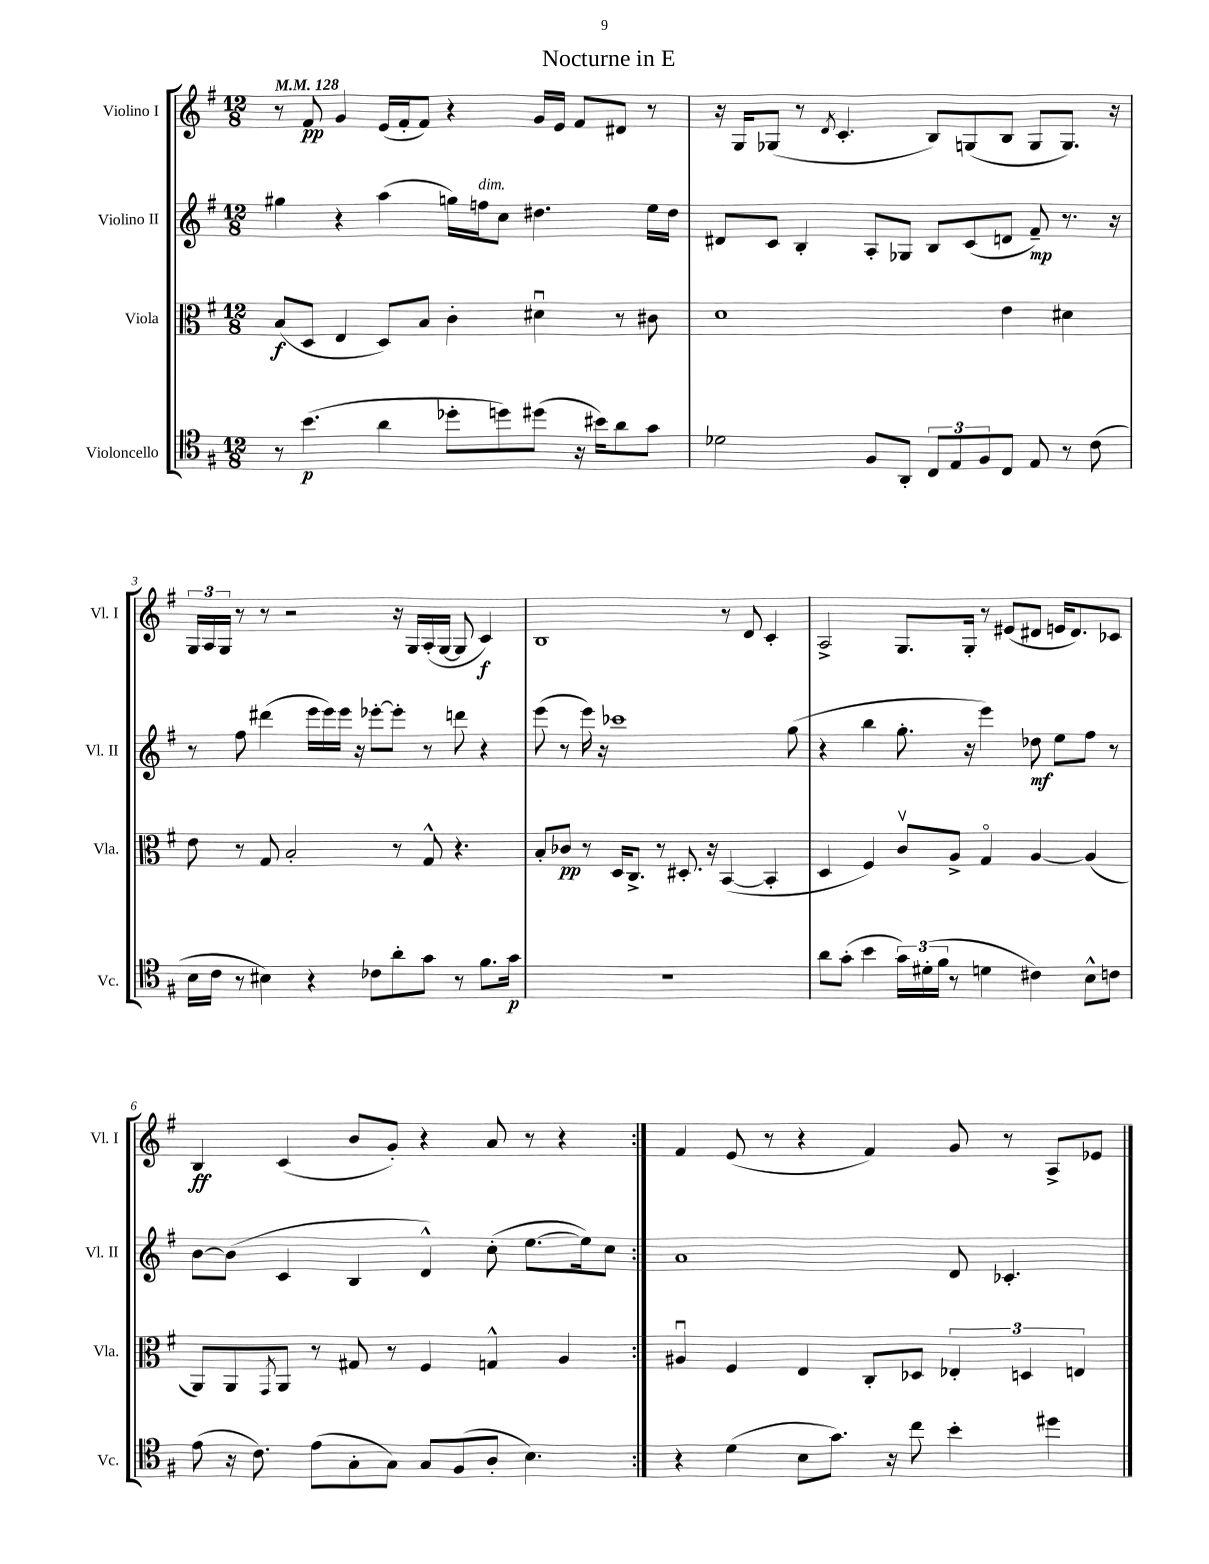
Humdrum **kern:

**kern	**kern	**kern	**kern
*staff4	*staff3	*staff2	*staff1
*clefC4	*clefC3	*clefG2	*clefG2
*k[f#]	*k[f#]	*k[f#]	*k[f#]
*M12/8	*M12/8	*M12/8	*M12/8
*MM128	*MM128	*MM128	*MM128
8r	(8B	4gg#	8r
(4.b	8D	.	8f#
.	4E	4r	4g
4a	8D)	(4aa	(16e
.	.	.	16f#'
.	8B	.	8f#)
8dd-'	4c'	16gg)	4r
.	.	16ff	.
8dd)	.	8cc	.
(8dd#	4d#u	4.dd#	16g
.	.	.	16e
16r	.	.	8f#
16b#)	.	.	.
8a	8r	.	8d#
8g	8c#	16ee	8r
.	.	16dd#	.
=	=	=	=
2d-	1d	8d#	16r
.	.	.	16G
.	.	8c	(8G-
.	.	4B'	8r
.	.	.	8qd
.	.	.	4.c'
8F#	.	8A'	.
8AA'	.	8G-	.
12C	.	8B	8B)
12E	.	.	.
.	.	(8c	(8G
12F#	.	.	.
8C	4e	8d	8B
8E	.	8f#~)	8G
8r	4d#	8.r	8.G)
(8c	.	.	.
.	.	16r	16r
=	=	=	=
16B	8e	8r	24G
.	.	.	24A
16c	.	.	.
.	.	.	24G
8r	8r	8ff#	8r
4B#)	8G	(4ddd#	8r
.	2B'	.	2r
4r	.	16eee	.
.	.	16eee)	.
.	.	16eee	.
.	.	16r	.
8c-	.	[8eee-'	.
8a'	8r	8eee-']	16r
.	.	.	16G
8g	8G^^	8r	(16A'
.	.	.	[16G
8r	4.r	8ddd	8G]
8.f#	.	4r	4c)
16g	.	.	.
=	=	=	=
1.r	8B'	(8eee	1B
.	8c-	8r	.
.	8r	16eee)	.
.	.	16r	.
.	16D	1ccc-	.
.	8.C^	.	.
.	8r	.	.
.	8.D#'	.	.
.	16r	.	.
.	([4BB	.	8r
.	.	.	8d
.	4BB']	.	4c'
.	.	(8gg	.
=	=	=	=
8a	4D	4r	2A^
(8g'	.	.	.
4b	4F#)	4bb	.
24g)	8cv	8.gg'	8.G
(24d#'	.	.	.
24f#	.	.	.
8r	8A^	.	.
.	.	16r	16G'
4d	4Go	4eee)	8r
.	.	.	(8e#
4c#)	[4A	8dd-	8d#
.	.	8ee	16e
.	.	.	8.d#)
8B^^	(4A]	8ff#	.
8c	.	8r	8c-
=	=	=	=
(8e	8AA)	[8b	4B
16r	8AA	(8b]	.
8.c)	.	.	.
.	8qGG	.	.
.	8AA	4c	(4c
(8e	8r	.	.
8G'	8G#	4B	8b
8G)	8r	.	8g')
8G	4F#	4d^^)	4r
(8F#	.	.	.
8A'	4G^^	(8cc'	8a
4.B)	.	[8.ee	8r
.	4A	.	4r
.	.	16ee])	.
.	.	8cc	.
=:|!	=:|!	=:|!	=:|!
4r	4A#u	1a	4f#
(4d	4F#	.	(8e
.	.	.	8r
8B	4E	.	4r
8.g)	.	.	.
.	8C'	.	4f#)
16r	.	.	.
8cc	8D-	.	.
4b'	6E-'	8d	8g
.	.	4.c-'	8r
.	6D	.	.
4dd#	.	.	8A^
.	6E	.	.
.	.	.	8e-
==	==	==	==
*-	*-	*-	*-
